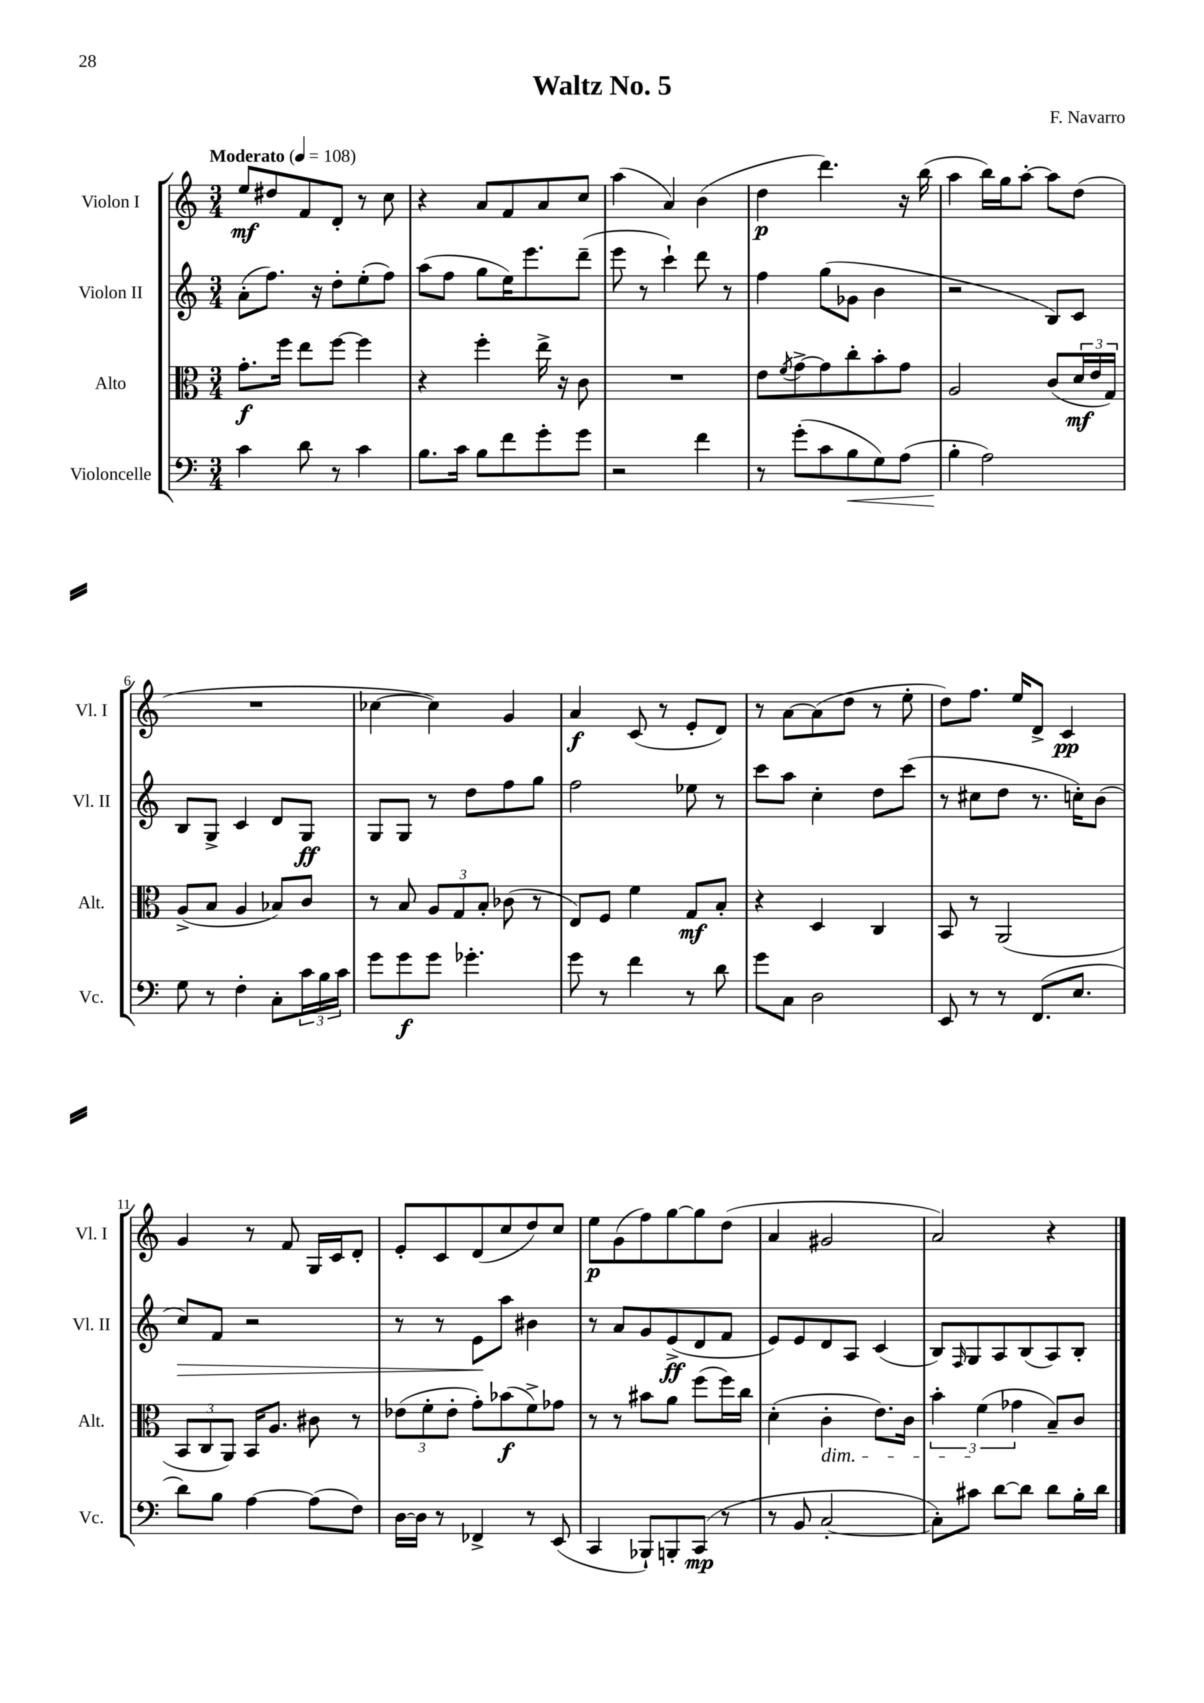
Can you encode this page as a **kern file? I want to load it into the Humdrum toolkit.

**kern	**dynam	**kern	**dynam	**kern	**dynam	**kern	**dynam
*part4	*part4	*part3	*part3	*part2	*part2	*part1	*part1
*staff4	*staff4	*staff3	*staff3	*staff2	*staff2	*staff1	*staff1
*I"Violoncelle	*	*I"Alto	*	*I"Violon II	*	*I"Violon I	*
*I'Vc.	*	*I'Alt.	*	*I'Vl. II	*	*I'Vl. I	*
*clefF4	*	*clefC3	*	*clefG2	*	*clefG2	*
*k[]	*	*k[]	*	*k[]	*	*k[]	*
*M3/4	*	*M3/4	*	*M3/4	*	*M3/4	*
*MM108	*	*MM108	*	*MM108	*	*MM108	*
=1	=1	=1	=1	=1	=1	=1	=1
!	!	!	!	!	!	!LO:TX:a:B:t=Moderato	!
4c\	.	8.g'\L	f	(8a'\L	.	8ee/L	mf
.	.	.	.	8.ff\J)	.	8dd#X/	.
.	.	16ff\Jk	.	.	.	.	.
8d\	.	8ee\L	.	.	.	8f/	.
.	.	.	.	16r	.	.	.
8r	.	[8ff\J	.	8dd'\L	.	8d'/J	.
4c\	.	4ff\]	.	(8ee'\	.	8r	.
.	.	.	.	8ff\J)	.	8cc\	.
=2	=2	=2	=2	=2	=2	=2	=2
8.B\L	.	4r	.	(8aa\L	.	4r	.
.	.	.	.	8ff\J	.	.	.
16c\Jk	.	.	.	.	.	.	.
8B\L	.	4ff'\	.	8gg\L	.	8a/L	.
8f\	.	.	.	16ee\K)	.	8f/	.
.	.	.	.	8.eee\	.	.	.
8g'\	.	16ee^\	.	.	.	8a/	.
.	.	16r	.	.	.	.	.
8g\J	.	8c\	.	(8ddd~\J	.	8cc/J	.
=3	=3	=3	=3	=3	=3	=3	=3
2r	.	2.r	.	8eee\	.	(4aa\	.
.	.	.	.	8r	.	.	.
.	.	.	.	4ccc`\)	.	4a/)	.
4f\	.	.	.	8ddd\	.	(4b\	.
.	.	.	.	8r	.	.	.
=4	=4	=4	=4	=4	=4	=4	=4
8r	.	8e\L	.	4ff\	.	4dd\	p
.	.	8qf/	.	.	.	.	.
(8g'\L	.	[8g^\	.	.	.	.	.
8c\	.	8g\]	.	(8gg\L	.	4.ddd\)	.
!	!LO:HP:b	!	!	!	!	!	!
8B\	<	8cc'\	.	8g-X\J	.	.	.
8G\)	.	8b'\	.	4b\	.	.	.
(8A\J	.	8g\J	.	.	.	16r	.
.	.	.	.	.	.	(16bb\	.
=5	=5	=5	=5	=5	=5	=5	=5
4B'\	.	2A/	.	2r	.	4aa\	.
2A\)	[	.	.	.	.	16bb\LL)	.
.	.	.	.	.	.	16gg\J	.
.	.	.	.	.	.	[8aa'\J	.
.	.	(8c/L	.	8B/L)	.	8aa\L]	.
.	.	24d/L	mf	8c/J	.	(8dd\J	.
.	.	24e/	.	.	.	.	.
.	.	24G/JJ)	.	.	.	.	.
!!LO:LB:g=z
=6	=6	=6	=6	=6	=6	=6	=6
8G\	.	(8A^/L	.	8B/L	.	2.r	.
8r	.	8B/J	.	8G^/J	.	.	.
4F'\	.	4A/	.	4c/	.	.	.
8C'\L	.	8B-X/L)	.	8d/L	.	.	.
24c\L	.	8c/J	.	8G/J	ff	.	.
24B\	.	.	.	.	.	.	.
24c\JJ	.	.	.	.	.	.	.
=7	=7	=7	=7	=7	=7	=7	=7
8g\L	.	8r	.	8G/L	.	[4cc-X\	.
8g\	f	8B/	.	8G/J	.	.	.
8g\J	.	12A/L	.	8r	.	4cc-\])	.
.	.	12G/	.	.	.	.	.
4.g-X'\	.	.	.	8dd\L	.	.	.
.	.	12B'/J	.	.	.	.	.
.	.	(8c-X\	.	8ff\	.	4g/	.
.	.	8r	.	8gg\J	.	.	.
=8	=8	=8	=8	=8	=8	=8	=8
8g\	.	8E/L)	.	2ff\	.	4a/	f
8r	.	8F/J	.	.	.	.	.
4f\	.	4f\	.	.	.	(8c/	.
.	.	.	.	.	.	8r	.
8r	.	8G/L	mf	8ee-X\	.	8e'/L	.
8d\	.	8B'/J	.	8r	.	8d/J)	.
=9	=9	=9	=9	=9	=9	=9	=9
8g\L	.	4r	.	8ccc\L	.	8r	.
8C\J	.	.	.	8aa\J	.	[8a\L	.
2D\	.	4D/	.	4cc'\	.	(8a\]	.
.	.	.	.	.	.	8dd\J	.
.	.	4C/	.	8dd\L	.	8r	.
.	.	.	.	(8ccc\J	.	8ee'\	.
=10	=10	=10	=10	=10	=10	=10	=10
8EE/	.	8BB/	.	8r	.	8dd\L)	.
8r	.	8r	.	8cc#X\L	.	8.ff\J	.
8r	.	(2AA/	.	8dd\J	.	.	.
.	.	.	.	.	.	16ee/KL	.
(8.FF/L	.	.	.	8.r	.	8d^/J	.
.	.	.	.	.	.	4c/	pp
8.E/J	.	.	.	16ccn'\KL)	.	.	.
.	.	.	.	(8b\J	.	.	.
!!LO:LB:g=z
=11	=11	=11	=11	=11	=11	=11	=11
!	!	!	!	!	!LO:HP:b	!	!
8d\L)	.	12BB/L	.	8cc/L)	>	4g/	.
.	.	12C/	.	.	.	.	.
8B\J	.	.	.	8f/J	.	.	.
.	.	12AA/J)	.	.	.	.	.
[4A\	.	16BB/KL	.	2r	.	8r	.
.	.	8.A/J	.	.	.	.	.
.	.	.	.	.	.	8f/	.
(8A\L]	.	8c#X\	.	.	.	16G/LL	.
.	.	.	.	.	.	16c/J	.
8F\J)	.	8r	.	.	.	8d'/J	.
=12	=12	=12	=12	=12	=12	=12	=12
[16D\LL	.	(12e-X\L	.	8r	.	8e'/L	.
16D\JJ]	.	.	.	.	.	.	.
.	.	12f'\	.	.	.	.	.
8r	.	.	.	8r	.	8c/	.
.	.	12e-'\J	.	.	.	.	.
4FF-X^/	.	8g'\L)	.	8e\L	.	(8d/	.
.	.	(8b-X\	f	8aa\J	]	8cc/	.
8r	.	8f^\)	.	4b#X\	.	8dd/)	.
(8EE/	.	8g-X\J	.	.	.	8cc/J	.
=13	=13	=13	=13	=13	=13	=13	=13
4CC/	.	8r	.	8r	.	8ee\L	p
.	.	8r	.	8a/L	.	(8g\	.
8BBB-X`/L)	.	8b#X\L	.	8g/	.	8ff\)	.
8BBBn'/	.	8a\J	.	(8e^/	ff	[8gg\	.
(8CC/J	mp	(8ff\L	.	8d/	.	8gg\]	.
8r	.	16ff\L)	.	8f/J	.	(8dd\J	.
.	.	16cc\JJ	.	.	.	.	.
=14	=14	=14	=14	=14	=14	=14	=14
8r	.	(4d'\	.	8e/L)	.	4a/	.
8BB/	.	.	.	8e/	.	.	.
!	!	!LO:TX:b:i:t=dim.	!	!	!	!	!
[2C'/	.	4c'\	.	8d/	.	2g#X/	.
.	.	.	.	8A/J	.	.	.
.	.	8.e\L)	.	(4c/	.	.	.
.	.	16c\Jk	.	.	.	.	.
=15	=15	=15	=15	=15	=15	=15	=15
8C'\L])	.	6b'\	.	8B/L)	.	2a/)	.
.	.	.	.	16qqF/	.	.	.
8c#X\J	.	.	.	8G/	.	.	.
.	.	(6f\	.	.	.	.	.
[8d\L	.	.	.	8A/	.	.	.
.	.	6g-X\	.	.	.	.	.
8d\J]	.	.	.	(8B/	.	.	.
8d\L	.	8B~/L)	.	8A/)	.	4r	.
16B'\L	.	8c/J	.	8B'/J	.	.	.
16d\JJ	.	.	.	.	.	.	.
==	==	==	==	==	==	==	==
*-	*-	*-	*-	*-	*-	*-	*-
